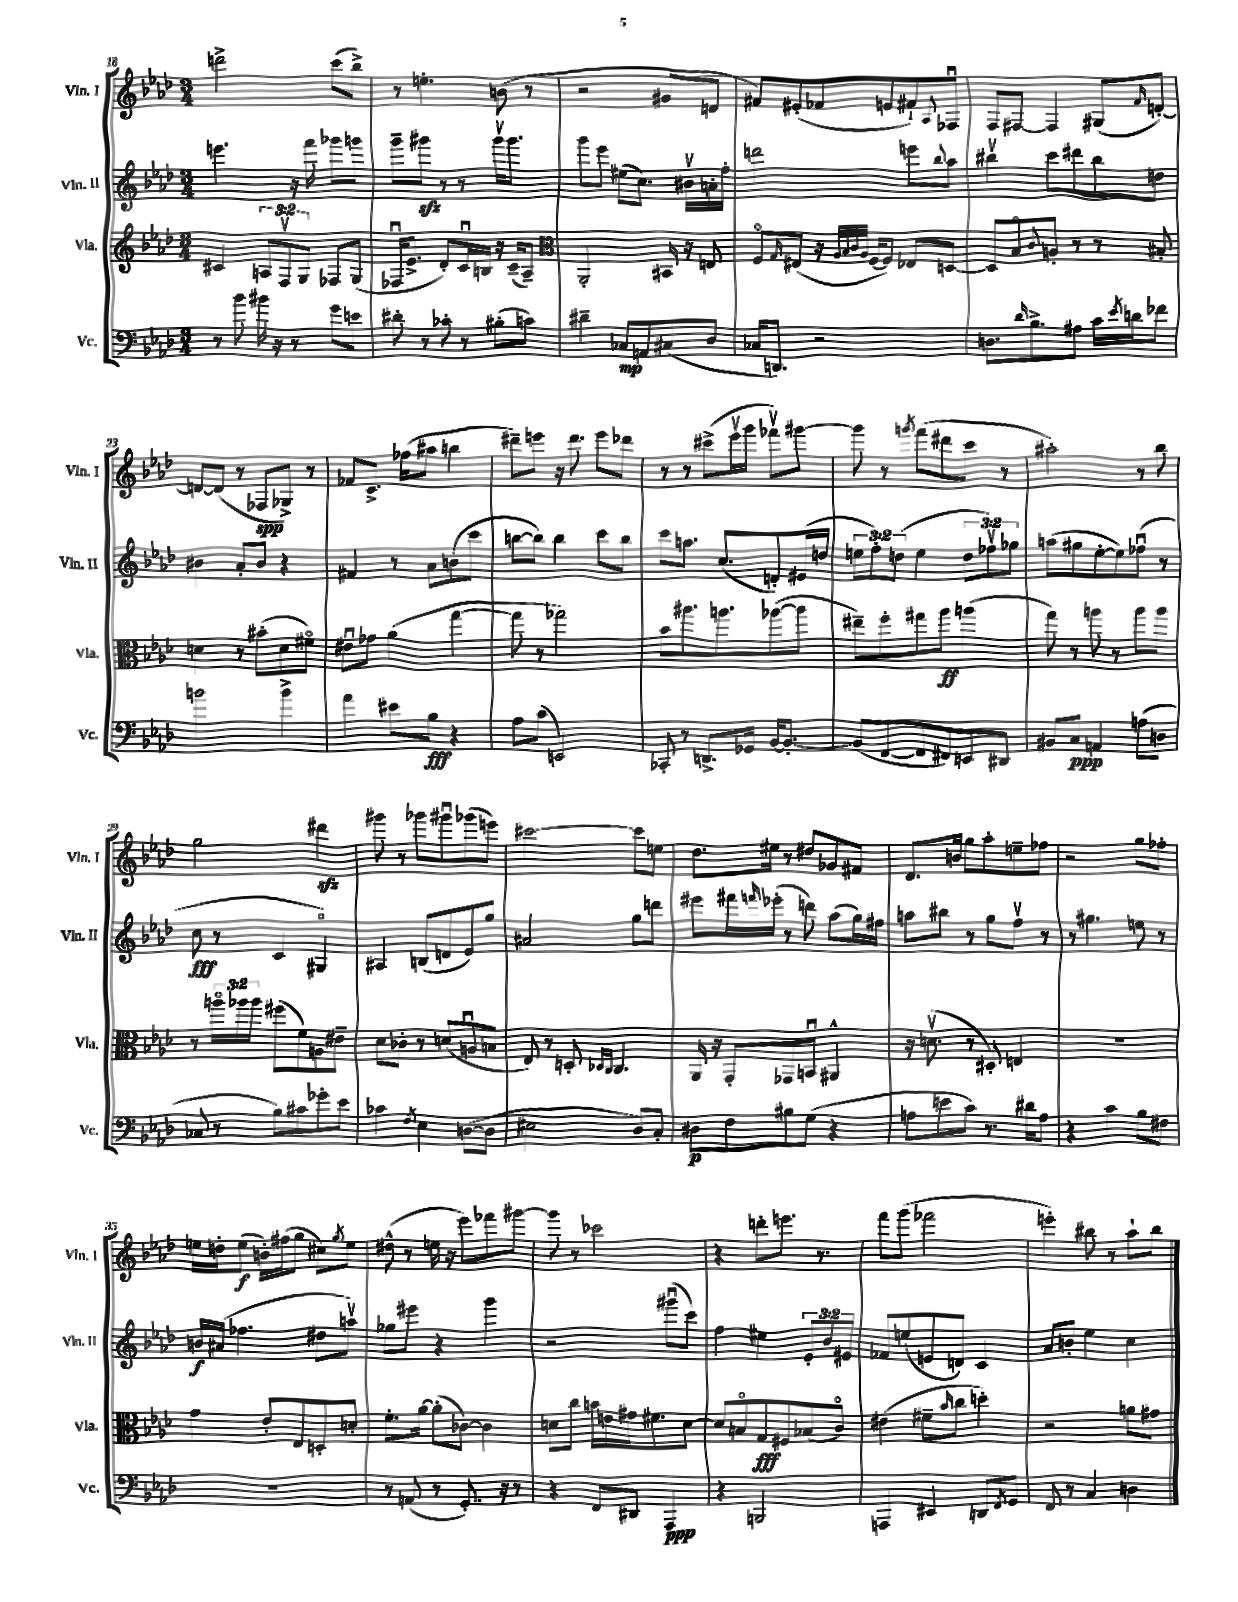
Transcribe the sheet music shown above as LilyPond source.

<<
\new StaffGroup <<
\new Staff = "s0" \with { instrumentName = "Vln. I" shortInstrumentName = "Vln. I" } {
    \clef treble \key aes \major \numericTimeSignature \time 3/4
    d'''2-> c'''8( bes''8->) |
    r8 e''4.-. b'8( r8 |
    r2 gis'8 d'8 |
    fis'8) eis'8-.( fes'8 e'8 fis'8-!) \appoggiatura { aes8 } fes8\downbow |
    f8 fis8~ fis4 gis8( \grace { f'16 } d'8~-.) |
    d'8~ d'8( r8 fes8\spp ges8->) r8 |
    fes'8 c'8.-> fes''16( ais''8 b''4 |
    dis'''8--) e'''8 r16 dis'''8. e'''8 des'''8 |
    r8 r8 cis'''8->( ees'''16\upbow g'''16 fes'''8\upbow) gis'''8~ |
    gis'''8 r8 \acciaccatura { g'''8 } f'''8( dis'''8 c'''8 r8 |
    ais''2-.) r8 bes''8 |
    g''2 dis'''4\sfz |
    gis'''8 r8 ges'''8 gis'''8\downbow ges'''8( e'''8) |
    cis'''2~ cis'''8 e''8 |
    des''8. eis''16 r8 dis''8 ges'8 fis'8 |
    des'8. b'16 g''8 aes''8-. e''8-- fes''8 |
    r2 g''8 fes''8-. |
    e''16 d''16-. e''8\f( b'16-.) fis''16( g''8 cis''8) \acciaccatura { g''8 } e''8 |
    dis''8-^( r8 e''16 r16 ees'''8) fes'''8 gis'''8~ |
    gis'''8 r8 ces'''2 |
    r4 d'''8-. e'''8. r8. |
    f'''8 g'''8( fes'''2 |
    e'''4-.) bis''8 r8 aes''8-! bis''8 \bar "|." |
}
\new Staff = "s1" \with { instrumentName = "Vln. II" shortInstrumentName = "Vln. II" } {
    \clef treble \key aes \major \numericTimeSignature \time 3/4 \override Staff.TupletNumber.text = #tuplet-number::calc-fraction-text
    e'''4. r16 f'''16 ges'''8 g'''8 |
    g'''8-- gis'''8\sfz r8 r8 gis'''16\upbow gis'''8. |
    g'''8 ees'''8 eis''8( c''8.) bis'16\upbow a'16-. f''16-. |
    d'''2 e'''8 \appoggiatura { bes''8 } aes''8 |
    bis''4\upbow c'''8 dis'''8 bis''8 d''8 |
    bis'4 aes'8-. bis'8 r4 |
    fis'4 r8 aes'8 b'8( c'''8 |
    b''8~ b''8) b''4 c'''8 b''8 |
    c'''8 a''8. c''8.( d'8-.) eis'16( d''16 |
    \tuplet 3/2 { e''8 f''8-.) d''8( } e''4 \tuplet 3/2 { d''8 fes''8\upbow) ges''8 } |
    a''8( gis''8 ees''8~-. ees''8) fes''8\downbow( r8 |
    c''8\fff r8 c'4 gis4\flageolet) |
    ais4 b8( d'8 ees'8) g''8 |
    ais'2 g''8 d'''8 |
    eis'''8 fis'''16 \grace { f'''16 } ees'''16-.( r8 d'''8) aes''8( g''16) fis''16 |
    a''8 bis''8 r8 g''8 f''8\upbow r8 |
    r8 gis''4. e''8 r8 |
    b'16\f ais'16( fes''4. dis''8 a''8\upbow) |
    ges''8 eis'''8 r4 g'''4 |
    r2 gis'''8\downbow( c'''8) |
    f''4 eis''4 \tuplet 3/2 { ees'8-. bes'8 eis'8 } |
    fes'8 e''8( e'8 d'8) c'4 |
    aes'8 b'8-. ees''4 c''4 \bar "|." |
}
\new Staff = "s2" \with { instrumentName = "Vla." shortInstrumentName = "Vla." } {
    \clef treble \key aes \major \numericTimeSignature \time 3/4 \override Staff.TupletNumber.text = #tuplet-number::calc-fraction-text
    cis'4 \tuplet 3/2 { a8 f8\upbow g8 } fes8 g8( |
    fes16\downbow ees'8.-> des'8-.) c'16\downbow b16 r16 c'16--( aes8--) |
    \clef alto aes,2-. bis,16 r16 e8 |
    f8\flageolet \grace { g16 } eis8( r16 \grace { aes32 bes32 c'32 aes32 } f16~ f8) ees8 d8~ |
    d8 bes8\flageolet \appoggiatura { c'8 } a8-. r8 r8 bis8-. |
    d'4 r8 bis'8-.( d'8 fis'8\flageolet) |
    eis'8\downbow ges'8 aes'4( g''4~ |
    g''8 r8 ges''2) |
    bes'8 ais''8. a''8. aes''8~( aes''8 |
    eis''8--) f''8-. gis''8 aes''8\ff a''4( |
    g''8) r8 a''8 r8 a''8 a''8 |
    r8 \tuplet 3/2 { a''16\flageolet aes''16 aes''16 } fis''8( f'8) a8 eis'8-- |
    des'8 ces'8-. r8 d'8( a8\downbow b8 |
    ees8) r8 d8-. \grace { des16 c16 } c4. |
    aes,16 r16 g,8-. ges,8 b,8\downbow ais,4-^ |
    r16 d'8.\upbow( r8 dis8-.) e4 |
    R2. |
    g'4 ees'8-. ees8 d8-. d'8-. |
    f'8.-. aes'16~ aes'8-.( ces'8~) ces'4 |
    d'8 c''8 b'16 e'16 gis'16 fis'8. d'8~ |
    d'8 b8\flageolet g8\fff fis8 bes8( c'8\flageolet) |
    eis'4( fis'8-- \grace { bes'16 } c''8 d''4-.) |
    r2 a'8 gis'8 \bar "|." |
}
\new Staff = "s3" \with { instrumentName = "Vc." shortInstrumentName = "Vc." } {
    \clef bass \key aes \major \numericTimeSignature \time 3/4
    r8 bes'8 bis'16 r16 r8 g'8 e'8 |
    dis'8-. r8 ces'8-. r8 bis8-.( c'8) |
    dis'4-- ces8\mp a,8 cis8( des8 |
    ces16 d,8.) r2 |
    d8. \grace { des'16 } bes8.-> ais8 c'16 \acciaccatura { ees'8 } d'16 fes'8 |
    b'2 b'4-> |
    aes'4 eis'8 bes8\fff r4 |
    aes8 c'8( e,2) |
    ces,8-. r8 d,8.-> ges,16 bes,16~ bes,8.~-. |
    bes,8( f,8~ f,8 fis,8) e,8 dis,8 |
    bis,8 c8\ppp a,4 a8( d8 |
    ces8 r8 bes8) cis'8 ges'8-. ees'8 |
    ces'4 \acciaccatura { f8 } ees4 d8~( d8 |
    eis2 des8) c8-. |
    dis8\p f8 bis8 g8( r4 |
    a8 e'8 c'8) r8. dis'16 a8 |
    r4 c'4 bes8 fis8 |
    R2. |
    r8 a,8( r8 g,8.-.) r16 r8 |
    r4 f,8 dis,8 aes,,4\ppp |
    r4 b,,2 |
    a,,4 eis,4 d,8 \acciaccatura { f,8 } g,8 |
    f,8 r8 c4 d4 \bar "|." |
}
>>
>>
\layout { \context { \Score currentBarNumber = #18 } }
